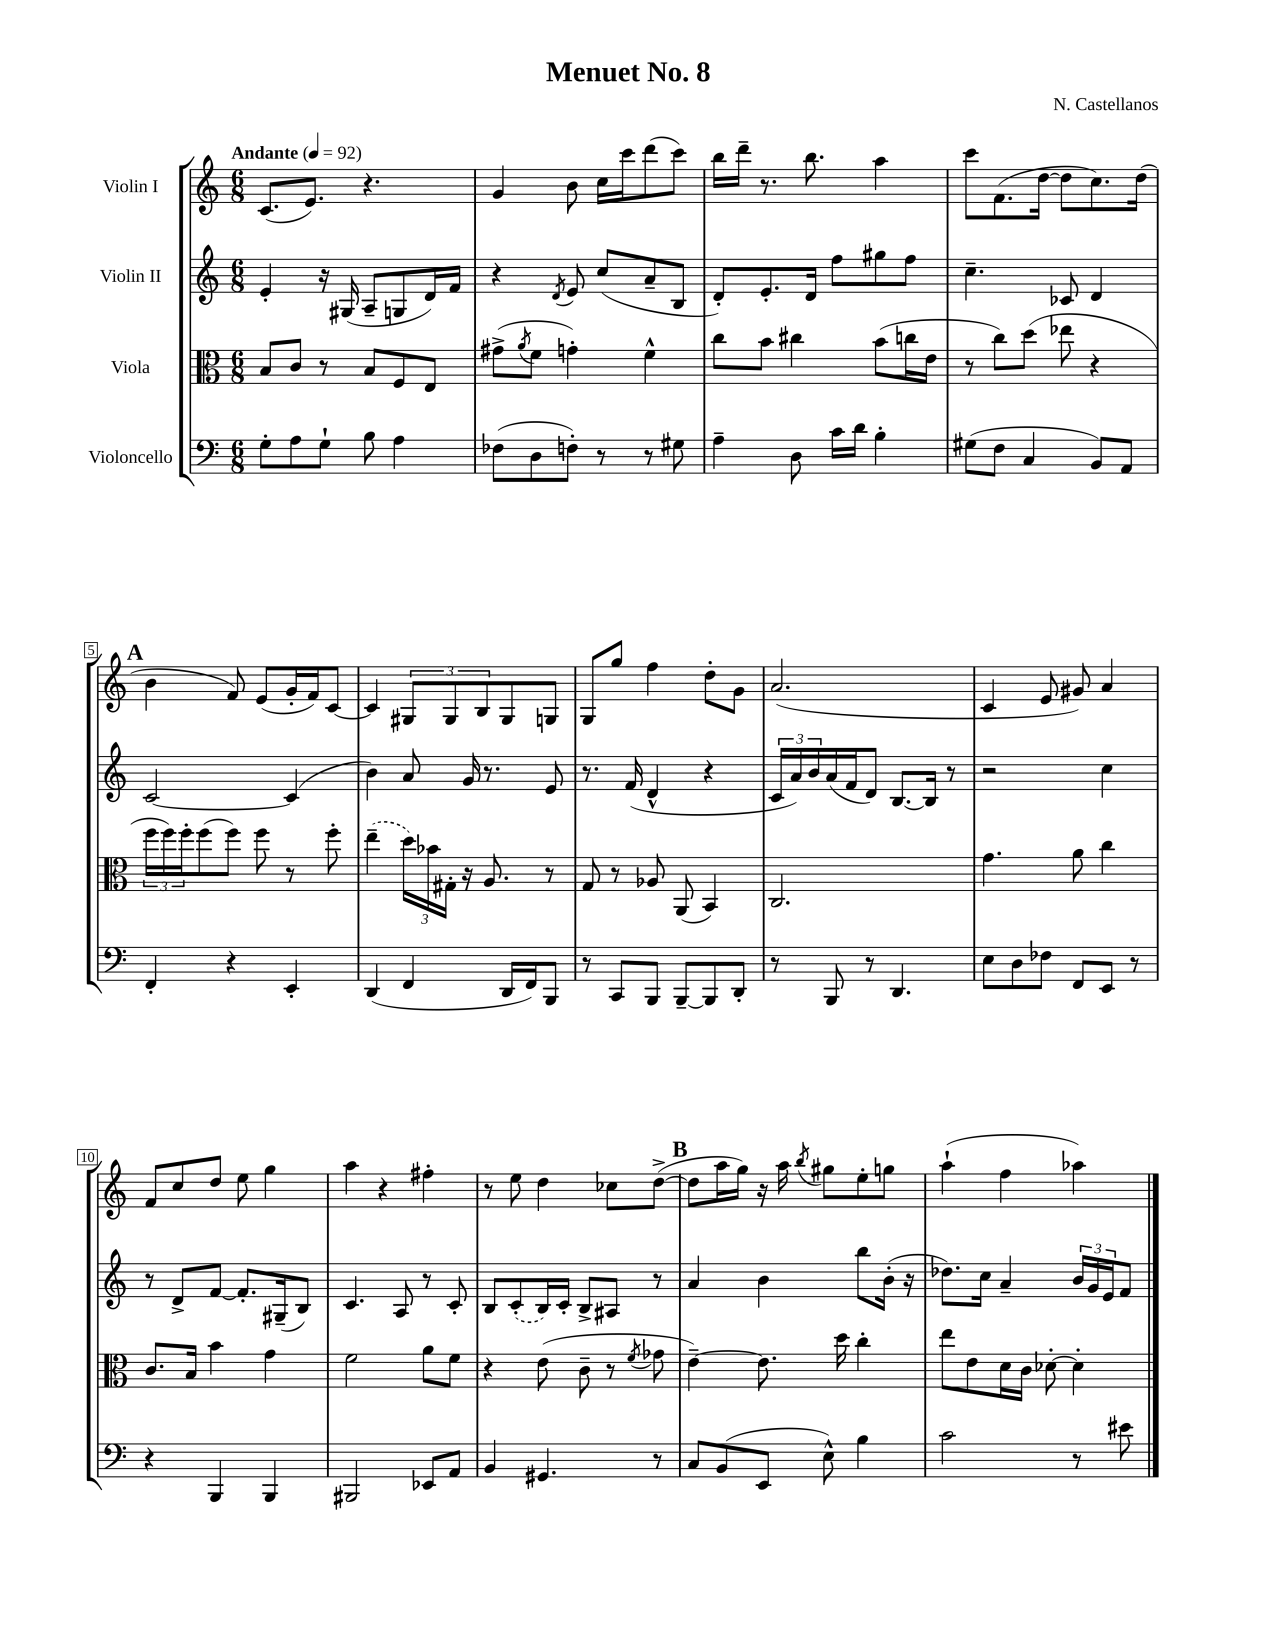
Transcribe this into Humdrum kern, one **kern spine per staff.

**kern	**kern	**kern	**kern
*staff4	*staff3	*staff2	*staff1
*clefF4	*clefC3	*clefG2	*clefG2
*k[]	*k[]	*k[]	*k[]
*M6/8	*M6/8	*M6/8	*M6/8
*MM92	*MM92	*MM92	*MM92
8G'	8B	4e'	(8.c
8A	8c	.	.
.	.	.	8.e)
8G`	8r	16r	.
.	.	(16G#	.
8B	8B	8A~	4.r
4A	8F	8G	.
.	8E	16d)	.
.	.	16f	.
=	=	=	=
(8F-	(8g#^	4r	4g
.	8qa	.	.
8D	8f	.	.
.	.	8qd	.
8F')	4g')	8e	8b
8r	.	(8cc	16cc
.	.	.	16ccc
8r	4f^^	8a~	(8ddd
8G#	.	8B	8ccc)
=	=	=	=
4A~	8cc	8d')	16bb
.	.	.	16ddd~
.	8b	8.e'	8.r
8D	4cc#	.	.
.	.	16d	8.bb
16c	.	8ff	.
16d	.	.	.
4B'	(8b	8gg#	4aa
.	16cc	8ff	.
.	16e	.	.
=	=	=	=
(8G#	8r	4.cc~	8ccc
8F	8cc)	.	(8.f
4C	(8dd	.	.
.	.	.	[16dd
.	8ee-	8c-	8dd]
8BB)	4r	4d	8.cc)
8AA	.	.	.
.	.	.	(16dd
=	=	=	=
4FF'	24ff	[2c	4b
.	24ff)	.	.
.	24ff'	.	.
.	(8ff	.	.
4r	8ff)	.	8f)
.	8ff	.	(8e
4EE'	8r	(4c]	16g'
.	.	.	16f)
.	8ff'	.	[8c
=	=	=	=
(4DD	(4ee~	4b)	4c]
4FF	24dd)	8a	12G#
.	24b-	.	.
.	24G#'	.	12G#
.	16r	16g	.
.	.	.	12B
.	8.A	8.r	.
16DD	.	.	8G#
16FF)	.	.	.
8BBB	8r	8e	8G
=	=	=	=
8r	8G	8.r	8G
8CC	8r	.	8gg
.	.	(16f	.
8BBB	8A-	4d^^	4ff
[8BBB~	(8AA	.	.
8BBB]	4BB)	4r	8dd'
8DD'	.	.	8g
=	=	=	=
8r	2.C	24c	(2.a
.	.	24a)	.
.	.	24b	.
8BBB	.	(16a	.
.	.	16f	.
8r	.	8d)	.
4.DD	.	[8.B	.
.	.	16B]	.
.	.	8r	.
=	=	=	=
8E	4.g	2r	4c
8D	.	.	.
8F-	.	.	8e
8FF	8a	.	8g#)
8EE	4cc	4cc	4a
8r	.	.	.
=	=	=	=
4r	8.c	8r	8f
.	.	8d^	8cc
.	16B	.	.
4BBB	4b	[8f	8dd
.	.	8.f']	8ee
4BBB	4g	.	4gg
.	.	(16G#~	.
.	.	8B)	.
=	=	=	=
2BBB#	2f	4.c	4aa
.	.	.	4r
.	.	8A	.
8EE-	8a	8r	4ff#'
8AA	8f	8c'	.
=	=	=	=
4BB	4r	8B	8r
.	.	(8c'	8ee
4.GG#	(8e	16B)	4dd
.	.	16c'	.
.	8c~	8B^	.
.	8r	8A#	8cc-
.	8qf	.	.
8r	8g-	8r	([8dd^
=	=	=	=
8C	[4e~)	4a	8dd]
(8BB	.	.	16aa
.	.	.	16gg)
8EE	8.e]	4b	16r
.	.	.	16aa
.	.	.	8qbb
8E^^)	.	.	8gg#
.	16dd	.	.
4B	4cc'	8bb	8ee'
.	.	(16b'	8gg
.	.	16r	.
=	=	=	=
2c	8ee	8.dd-)	(4aa`
.	8e	.	.
.	.	16cc	.
.	16d	4a~	4ff
.	16c	.	.
.	[8d-'	.	.
8r	4d-']	24b	4aa-)
.	.	24g	.
.	.	24e	.
8e#	.	8f	.
==	==	==	==
*-	*-	*-	*-
